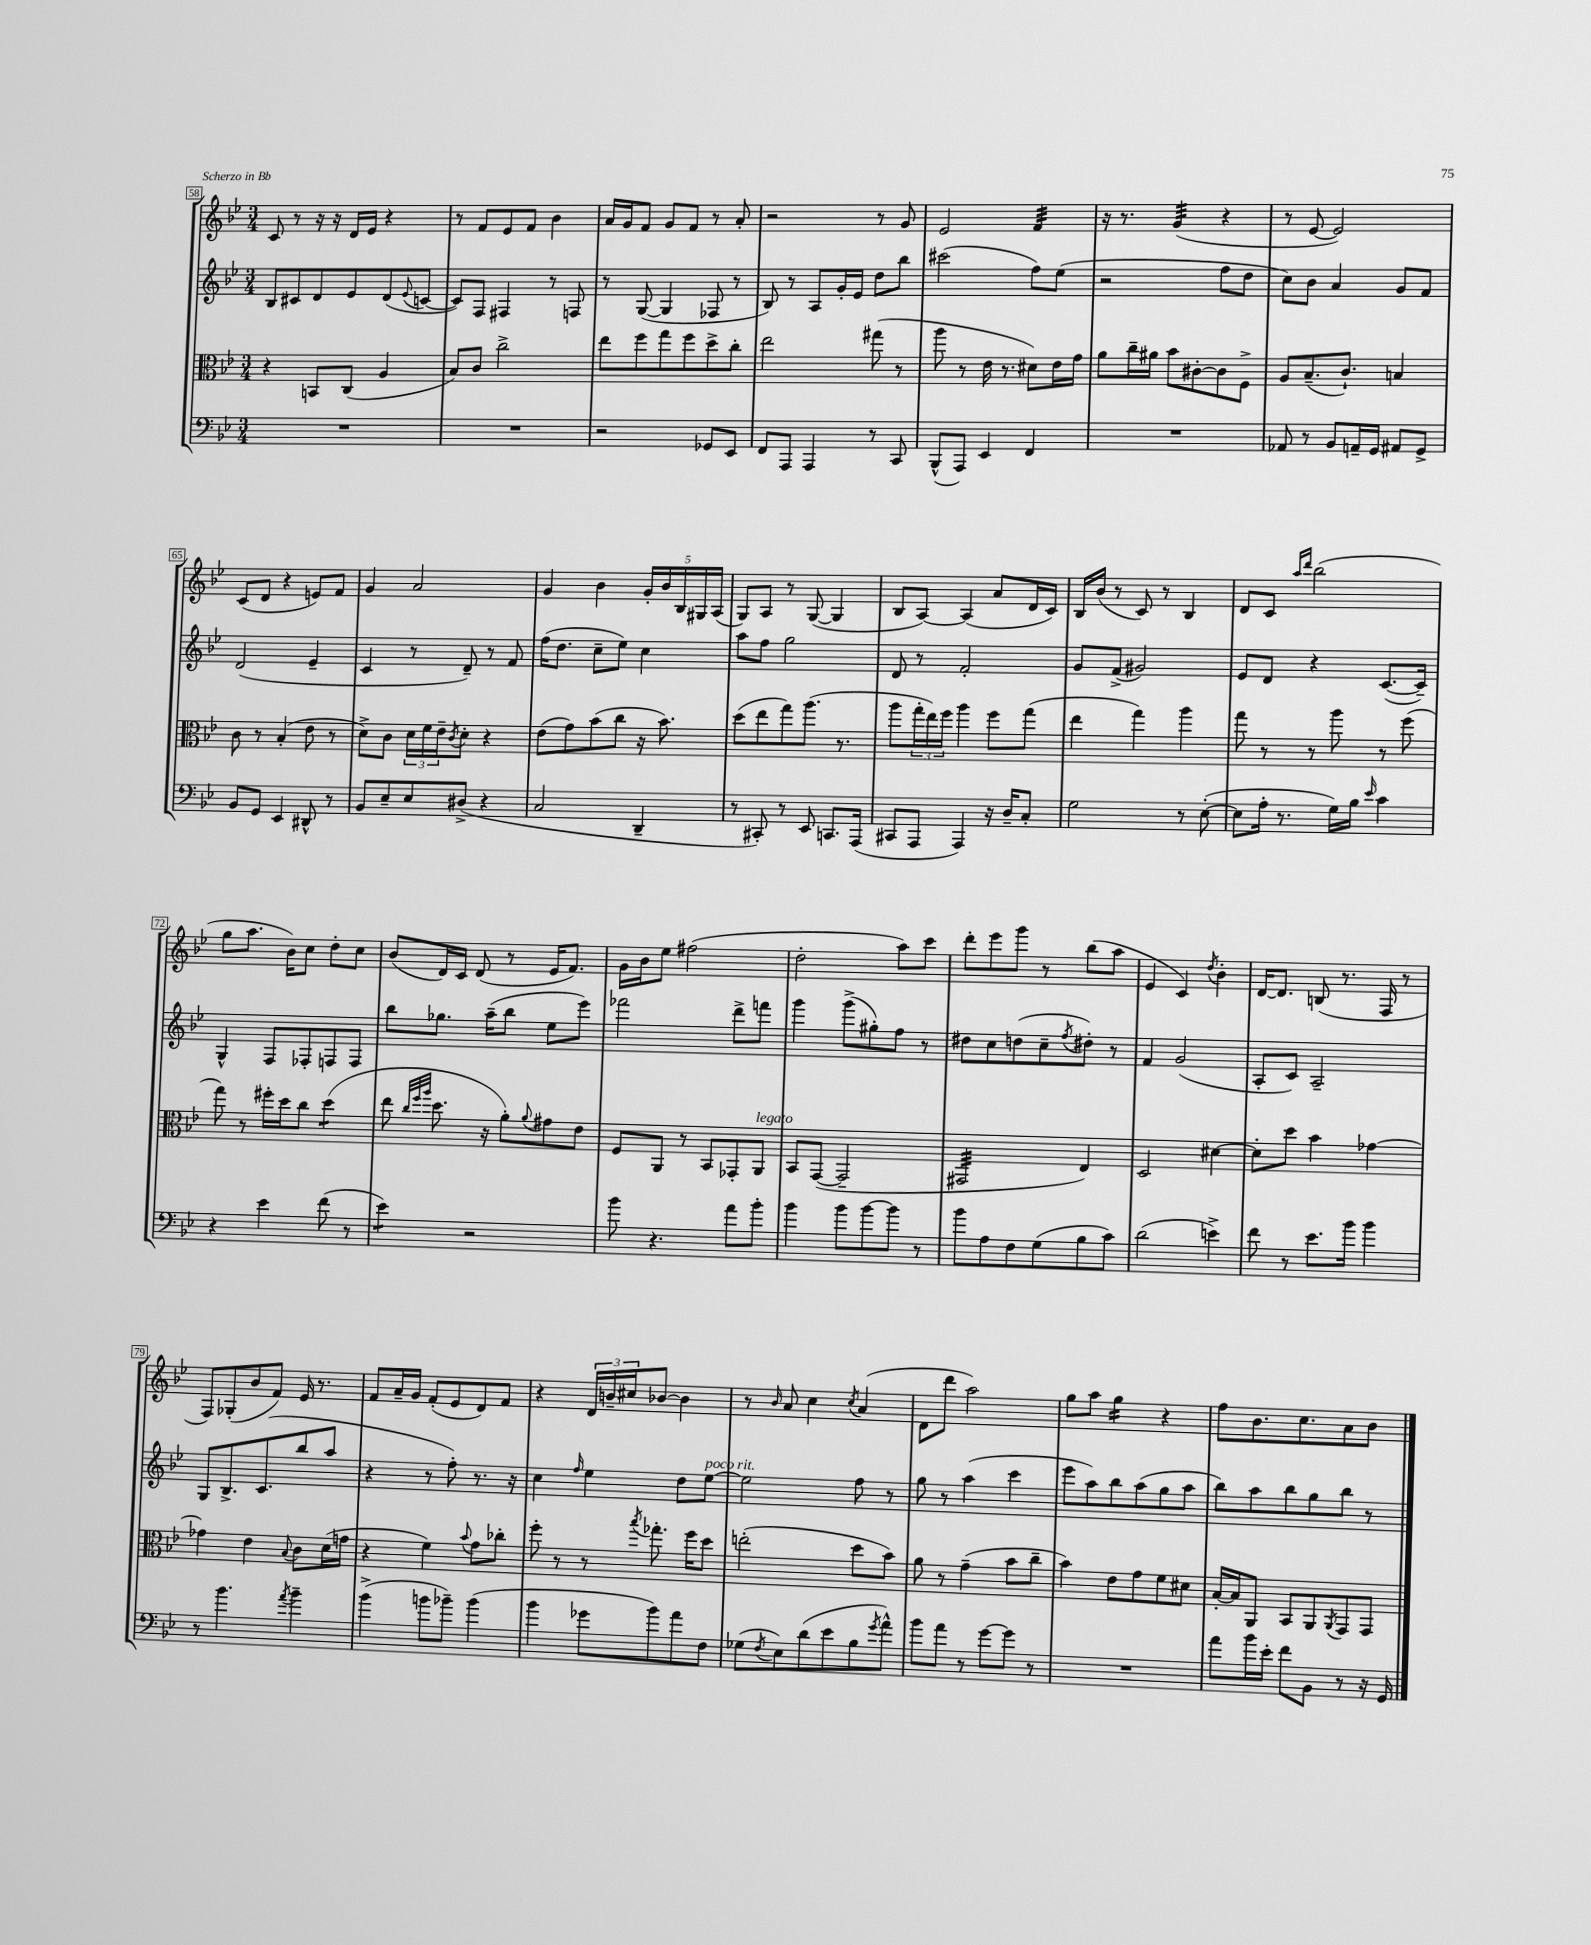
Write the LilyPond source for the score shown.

<<
\new StaffGroup <<
\new Staff = "s0" {
    \clef treble \key bes \major \numericTimeSignature \time 3/4
    c'8 r8 r16 r16 d'16 ees'16 r4 |
    r8 f'8 ees'8 f'8 bes'4 |
    a'16 g'16 f'8 g'8 f'8 r8 a'8-. |
    r2 r8 g'8 |
    ees'2 f'4:32 |
    r16 r8. g'4:32( r4 |
    r8 ees'8~ ees'2) |
    c'8( d'8 r4 e'8) f'8 |
    g'4 a'2 |
    g'4 bes'4 \tuplet 5/4 { g'16-. bes'16 bes16 gis16 a16( } |
    g8) a8 r8 g8~( g4 |
    bes8 a8~) a4( a'8 d'16 c'16) |
    bes16 bes'16( r8 c'8) r8 bes4 |
    d'8 c'8 \grace { a''16 d'''16 } bes''2( |
    g''8 a''8. bes'16) c''8 d''8-. c''8 |
    bes'8( d'16) c'16 d'8( r8 ees'16 f'8.) |
    g'16 bes'16 ees''8 fis''2( |
    d''2-. a''8) c'''8 |
    d'''8-. ees'''8 g'''8 r8 bes''8( a''8 |
    ees'4 c'4) \acciaccatura { d''8 } bes'4-. |
    d'16~ d'8. b8( r8. f16 r8 |
    f8) ges8-.( bes'8 f'8) ees'16 r8. |
    f'8 a'16-- g'16 f'8-.( ees'8 d'8) f'8 |
    r4 \tuplet 3/2 { d'16 b'16-- cis''16 } bes'8~ bes'4 |
    r8 \grace { bes'16 } a'8 c''4 \acciaccatura { c''8 } a'4( |
    d'8 d'''8 a''2) |
    g''8 a''8 g''4:16 r4 |
    f''8 bes'8. c''8. a'8 bes'8 \bar "|." |
}
\new Staff = "s1" {
    \clef treble \key bes \major \numericTimeSignature \time 3/4
    bes8 cis'8 d'8 ees'8 d'8( \appoggiatura { ees'8 } c'8~ |
    c'8) f8 fis4 r8 f8 |
    r8 g8~( g4 fes8 r8 |
    bes8) r8 a8 g'16-. ees'16 d''8 bes''8 |
    cis'''2( f''8) ees''8( |
    r2 f''8 d''8 |
    c''8) bes'8 a'4 g'8 f'8 |
    d'2( ees'4-- |
    c'4 r8 d'8--) r8 f'8 |
    f''16( d''8. c''8-- ees''8) c''4 |
    a''8 f''8 g''2 |
    d'8 r8 f'2-. |
    g'8 f'8->( gis'2) |
    ees'8 d'8 r4 c'8.~( c'16--) |
    g4-^ f8 fes8-. f8 f8 |
    bes''8 ges''8. a''16--( bes''8 ees''8 ees'''8) |
    fes'''2 d'''8-> f'''8 |
    g'''4 g'''8->( gis''8-.) f''8 r8 |
    dis''8 c''8 d''8( c''8-- \acciaccatura { f''8 } dis''8-.) r8 |
    f'4 g'2( |
    a8-. c'8) a2-- |
    g8 bes8.-> c'8.( bes''8 a''8 |
    r4 r8 f''8-.) r8. r16 |
    c''4 \grace { f''16 } ees''4 d''8 ees''8~^\markup { \italic "poco rit." } |
    ees''2 f''8 r8 |
    g''8 r8 a''4( c'''4 |
    ees'''8 a''8) bes''8 a''8( g''8 a''8 |
    bes''8) a''8 bes''8 g''8 bes''8 r8 \bar "|." |
}
\new Staff = "s2" {
    \clef alto \key bes \major \numericTimeSignature \time 3/4
    r4 b,8 c8( a4 |
    bes8) c'8 c''2-> |
    ees''8 f''8 g''8 f''8 d''8-> c''8-. |
    ees''2 gis''8( r8 |
    a''8 r8 ees'16 r8. dis'8) ees'16 g'16 |
    a'8 c''16-- ais'16 bes'8 cis'8~-. cis'8 f8-> |
    a8 bes8.--( c'8.-!) b4 |
    c'8 r8 bes4-.( ees'8 r8 |
    d'8->) c'8 \tuplet 3/2 { d'16 f'16 ees'16-- } \acciaccatura { c'8 } d'8-. r4 |
    ees'8( g'8) bes'8( c''8 r16 bes'8.) |
    d''8( ees''8 g''8) a''8.( r8. |
    a''8 \tuplet 3/2 { g''16-. ees''16) f''16 } a''4 f''8 g''8( |
    ees''4 g''4) a''4 |
    g''8 r8 r8 a''8 r8 f''8( |
    g''8) r8 fis''16-. d''16 c''8 d''4:8( |
    ees''8 \grace { c''32 f''32 a''32 } d''8. r16 a'8-.) \appoggiatura { a'8 } gis'8 ees'8 |
    f8 a,8 r8 bes,8 ges,8-. a,8^\markup { \italic "legato" } |
    bes,8 g,8~( g,2-- |
    gis,2:32 ees4) |
    d2 dis'4~ |
    dis'8-. d''8 bes'4 ges'4~ |
    ges'4 ees'4 \appoggiatura { bes8 } c'8 d'16( g'16 |
    r4 f'4) \appoggiatura { bes'8 } g'8 ces''8-. |
    f''8-. r8 r8 \acciaccatura { bes''8 } ges''8.-. f''16 d''8 |
    e''2-.( d''8 bes'8) |
    a'8 r8 g'4--( bes'8 c''8-- |
    bes'4) ees'8 g'8 f'8 dis'8 |
    bes16~-. bes16 a,8 bes,8 a,8 \acciaccatura { a,8 } g,8 g,8 \bar "|." |
}
\new Staff = "s3" {
    \clef bass \key bes \major \numericTimeSignature \time 3/4
    R2. |
    R2. |
    r2 ges,8 ees,8 |
    f,8 a,,8 a,,4 r8 c,8 |
    bes,,8-^( a,,8) ees,4 f,4 |
    R2. |
    aes,8 r8 bes,8 a,16-- g,16 ais,8 g,8-> |
    bes,8 g,8 ees,4 dis,8-^ r8 |
    bes,8 ees8-- ees8 dis8->( r4 |
    c2 d,4-- |
    r8 cis,8-.) r8 ees,8 c,8. a,,16( |
    cis,8 a,,8 a,,4) r16 d16-- c8-. |
    g2 r8 ees8~-.( |
    ees8 a16-. r8. g16) bes16 \grace { ees'16 } c'4 |
    r4 ees'4 f'8( r8 |
    ees'4:8) r2 |
    bes'8 r4. a'8 bes'8-. |
    bes'4 bes'8 bes'8~ bes'8 r8 |
    bes'8 a8 f8 g8( bes8 c'8) |
    d'2( e'4->) |
    f'8 r8 ees'8. bes'16 bes'4 |
    r8 bes'4. \acciaccatura { a'8 } bes'4-- |
    bes'4->( b'8 bes'8--) bes'4( |
    bes'4 ges'8 bes'8) a'8 f8 |
    ges8( \acciaccatura { f8 } ees8) d'8( ees'8 bes8 \acciaccatura { g'8 } a'8-^) |
    bes'8 a'8 r8 g'8~ g'8 r8 |
    R2. |
    a'8 bes'16 ees'16-. f'8 bes,8 r8 r16 g,16 \bar "|." |
}
>>
>>
\layout { \context { \Score currentBarNumber = #58 \override BarNumber.stencil = #(make-stencil-boxer 0.1 0.3 ly:text-interface::print) } }
